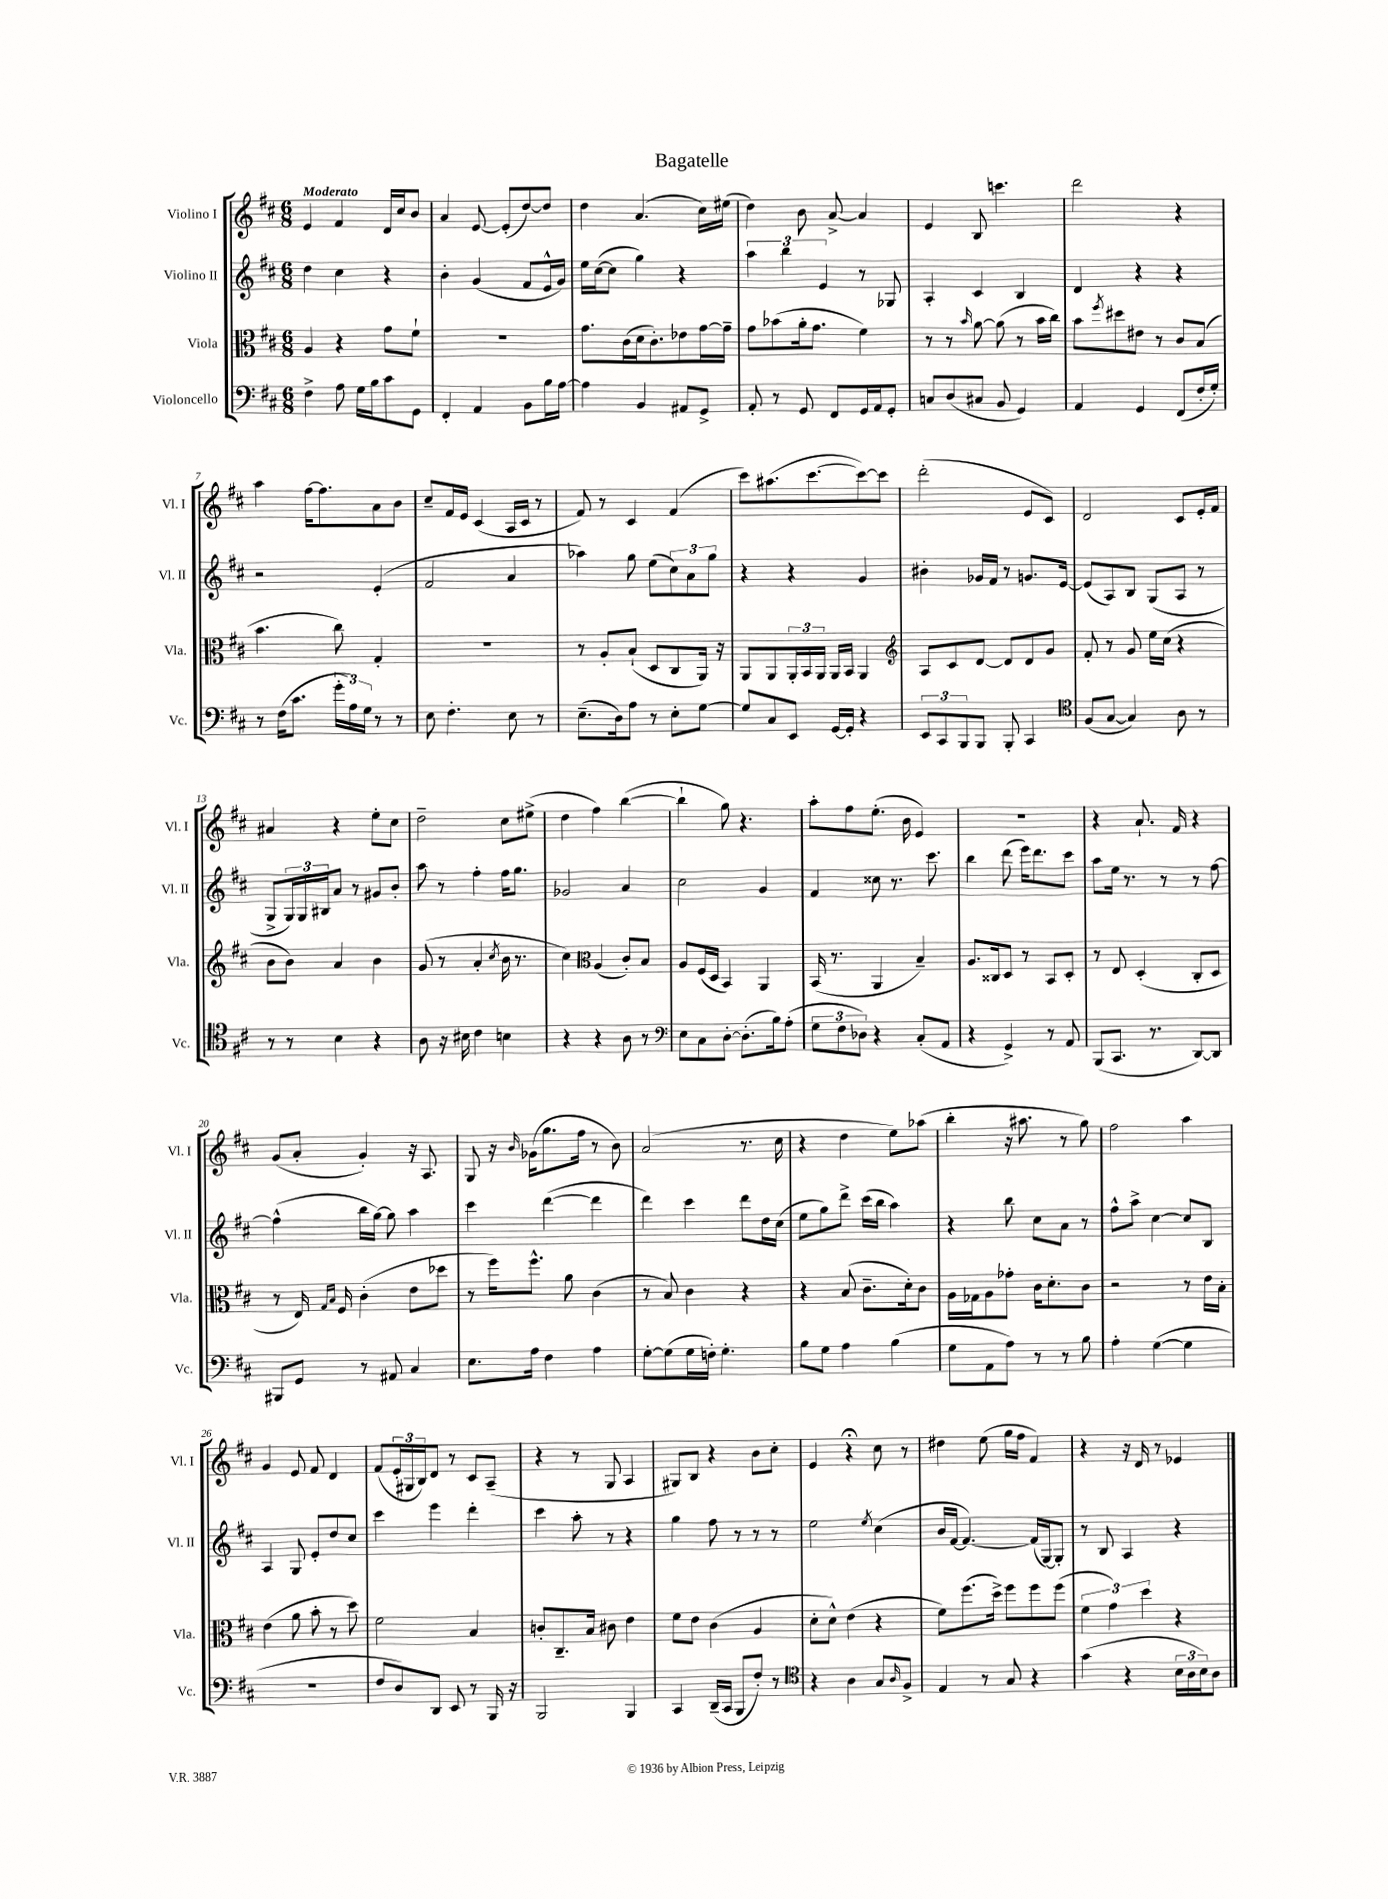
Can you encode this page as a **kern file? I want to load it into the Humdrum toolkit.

**kern	**kern	**kern	**kern
*staff4	*staff3	*staff2	*staff1
*clefF4	*clefC3	*clefG2	*clefG2
*k[f#c#]	*k[f#c#]	*k[f#c#]	*k[f#c#]
*M6/8	*M6/8	*M6/8	*M6/8
4F#^\	4A/	4dd\	4e/
8A\	4r	4cc#\	4f#/
16G\LL	.	.	.
16B\J	.	.	.
8c#\	8g\L	4r	16d/LL
.	.	.	16cc#/J
8GG\J	8f#`\J	.	8b/J
=	=	=	=
4FF#'/	2.r	4b'\	4a/
4AA/	.	(4g/	[8e/
.	.	.	(8e'/]L
8BB\L	.	8f#/L	[8dd/)
16B\L	.	16e^^/L	8dd/]J
[16A\JJ	.	16g/JJ)	.
=	=	=	=
4A\]	8.g\L	16ee\LL	4dd\
.	.	([16cc#\J	.
.	.	8cc#\]J	.
.	(16c#\L	.	.
4BB/	16d\J	4gg\)	(4.a/
.	8.c#'\)	.	.
8AA#/L	8e-\	4r	.
8GG^/J	[16g\L	.	16cc#\LL)
.	16g~\]JJ	.	(16ee#\JJ
=	=	=	=
8AA'/	8g\L	6aa\	4dd\)
8r	(8b-\	.	.
.	.	6bb\	.
8GG/	16a'\k	.	8b\
.	8.g\J	.	.
.	.	6e/	.
8FF#/L	.	.	[8a^/
16GG/L	4f#\)	8r	4a/]
16AA/J	.	.	.
8GG'/J	.	8G-/	.
=	=	=	=
8C/L	8r	4A'/	4e/
(8D/	8r	.	.
.	16qqb/	.	.
8C#/J	[8a\	4c#/	8B/
8BB/	(8a\]	.	4.ccc\
4GG/)	8r	4B/	.
.	16b\LL	.	.
.	16cc#\JJ)	.	.
=	=	=	=
4AA/	8b\L	4d/	2ddd\
.	8qff#/	.	.
.	8dd#\	.	.
4GG/	8e#\J	4r	.
.	8r	.	.
(8FF#/L	8c#/L	4r	4r
16F#'/L	(8B/J	.	.
16G'/JJ)	.	.	.
=	=	=	=
8r	4.b\	2r	4aa\
(16F#\LK	.	.	.
8.c#\J	.	.	.
.	.	.	[16ff#\LK
.	.	.	8.ff#\]
24g'\LL	8cc#\)	.	.
24A\)	.	.	.
24G\JJ	.	.	.
8r	4G'/	(4e'/	8a\
8r	.	.	8b\J
=	=	=	=
8E\	2.r	2f#/	8cc#~/L
4.F#'\	.	.	16f#/L
.	.	.	16e/JJ
.	.	.	(4c#/
8E\	.	4a/	16A/LL
.	.	.	16c#/JJ
8r	.	.	8r
=	=	=	=
(8.E~\L	8r	4aa-\)	8f#/)
.	8A'/L	.	8r
16D\k)	.	.	.
8A\J	(8B`/J	8gg\	4c#/
8r	8D/L	(8ee\L	.
8E'\L	8C#/	12cc#\)	(4f#/
.	.	12a\	.
[8G\J	16AA/Jk)	.	.
.	.	12gg\J	.
.	16r	.	.
=	=	=	=
8G/]L	8AA/L	4r	8ccc#\L)
8C#/	8AA/	.	(8.aa#\
8EE/J	24AA'/L	4r	.
.	24BB/	.	.
.	.	.	[8.ccc#\
.	24AA/JJ	.	.
[16GG/LL	16AA/LL	.	.
16GG'/]JJ	16BB/JJ	.	.
4r	4AA/	4g/	8ccc#\_)
.	.	.	8ccc#\]J
=	=	=	=
*	*clefG2	*	*
12EE/L	8A/L	4b#'\	(2ddd'\
12CC#/	.	.	.
.	8c#/	.	.
12BBB/	.	.	.
8BBB/J	[8d/J	16g-/LL	.
.	.	16f#/JJ	.
8BBB'/	8d/]L	8r	.
4CC#/	8d/	8.g/L	8e/L
.	8g/J	.	8c#/J)
.	.	[16e/Jk	.
=	=	=	=
*clefC4	*	*	*
(8F#/L	8f#'/	(8e/]L	2d/
[8G/J	8r	8A/)	.
4G/])	8g/	8B/J	.
.	16ee\LL	(8G/L	.
.	(16cc#\JJ	.	.
8A\	4r	8A/J	8c#/L
8r	.	8r	16e'/L
.	.	.	16f#/JJ
=	=	=	=
8r	8b\L	8G^/L	4a#/
8r	8b\J)	24G/L)	.
.	.	24G/	.
.	.	24B#/J	.
4B\	4a/	8a/J	4r
.	.	8r	.
4r	4b\	8g#/L	8ee'\L
.	.	8b'/J	8cc#\J
=	=	=	=
8A\	(8g/	8aa\	2dd~\
16r	8r	8r	.
16B#\	.	.	.
4c#\	4a'/	4ff#'\	.
.	8qcc#/	.	.
4B\	16b\	16ff#\LK	8cc#\L
.	8.r	8.gg\J	.
.	.	.	(8ee#^\J
=	=	=	=
4r	4cc#\)	2g-/	4dd\
*	*clefC3	*	*
4r	(4A/	.	4ff#\)
8A\	8c#'/L)	4a/	([4bb\
8r	8B/J	.	.
=	=	=	=
*clefF4	*	*	*
8E\L	8A/L	2cc#\	4bb`\]
8C#\	(16F#/L	.	.
.	16D/JJ	.	.
[8D'\J	4BB/)	.	8gg\)
(8.D'\]L	.	.	4.r
.	4AA/	4g/	.
16B\k)	.	.	.
(8A'\J	.	.	.
=	=	=	=
12G\L	(16BB/	4f#/	8aa'\L
.	8.r	.	.
12F#\	.	.	.
.	.	.	8ff#\
12D-\J)	.	.	.
4r	4AA/	8cc##\	(8.ee'\J
.	.	8.r	.
.	.	.	16b\
(8C#'/L	4B~/)	.	4e/)
.	.	8.ccc#\	.
8AA/J	.	.	.
=	=	=	=
4r	8.A/L	4bb\	2.r
.	16C##/k	.	.
4GG^/)	8D/J	(8ddd\	.
.	8r	16eee\LK)	.
.	.	8.ddd\	.
8r	8BB/L	.	.
8AA/	8D'/J	8ccc#\J	.
=	=	=	=
(8BBB/L	8r	8aa\L	4r
8.CC#/J	8E/	16ee\Jk	.
.	.	8.r	.
.	(4D'/	.	8.a`/
8.r	.	.	.
.	.	8r	.
.	.	.	16f#/
[8DD/L)	8C#'/L	8r	4r
8DD/]J	8D/J	[8ff#\	.
=	=	=	=
8BBB#/L	8r	(4ff#^^\]	(8g/L
8GG/J	16E/)	.	8a'/J
.	16qqG/LL	.	.
.	16qqB/JJ	.	.
.	16F#/	.	.
8r	(4c#'\	16bb\LL	4g'/)
.	.	[16gg\JJ)	.
8AA#/	.	8gg\]	.
4C#/	8e\L	4aa\	16r
.	.	.	8.A/
.	8dd-\J	.	.
=	=	=	=
8.E\L	8r	4ccc#\	8G/
.	16ff#\LK)	.	16r
.	.	.	16qqb/
16A\Jk	8.ff#^^\J	.	(16g-\LK
4F#\	.	([4ddd\	8.gg\
.	8a\	.	.
.	.	.	16ff#\Jk
4A\	(4c#\	4ddd\]	8r
.	.	.	8b\)
=	=	=	=
[8G'\L	8r	4ddd\)	(2a/
(8G\]	8B/)	.	.
16G\L	4c#\	4ccc#\	.
16F'\JJ)	.	.	.
4.G'\	.	.	.
.	4r	8ddd\L	8.r
.	.	16dd\L	.
.	.	(16cc#\JJ	16cc#\
=	=	=	=
8B\L	4r	8ee\L	4r
8G\J	.	8gg\)	.
4A\	(8B/	8ddd^\J	4dd\
.	8.c#~\L	(16ccc#\LL	.
.	.	16bb\JJ	.
(4B\	.	4aa\)	8ee\L)
.	16d'\k)	.	.
.	8c#\J	.	(8aa-\J
=	=	=	=
8G\L	16A\LL	4r	4bb'\
.	16G-\J	.	.
8AA\	8A\	.	.
8A\J)	8g-'\J	8bb\	16r
.	.	.	8.aa#\
8r	16c#\LK	8cc#\L	.
.	8.d'\	.	.
8r	.	8a\J	8r
8B\	8c#\J	8r	8gg\)
=	=	=	=
4A'\	2r	8ff#^^\L	2ff#\
.	.	8aa^\J	.
([4G\	.	[4cc#\	.
4G\]	8r	8cc#/]L	4aa\
.	16e\LL	8B/J	.
.	16B'\JJ	.	.
=	=	=	=
2.r	(4e\	4A/	4g/
.	8a\	8G/	8e/
.	8b'\	8e'/L	8f#/
.	8r	8dd/	4d/
.	8dd\)	8cc#/J	.
=	=	=	=
8F#/L	2f#\	4ccc#\	(8f#/L
8D/)	.	.	24e'/L
.	.	.	24G#/
.	.	.	24B/J)
8DD/J	.	4eee\	8d/J
8EE/	.	.	8r
8r	4B/	4ddd'\	8c#/L
16BBB/	.	.	(8A~/J
16r	.	.	.
=	=	=	=
2BBB/	8c'/L	4ccc#\	4r
.	8.C#~/	.	.
.	.	8aa'\	8r
.	16B/Jk	.	.
.	8c#\	8r	8G/
4BBB/	4e\	4r	4A/
=	=	=	=
4CC#/	8f#\L	4gg\	8G#/L)
.	8e\J	.	8B/J
(16DD~/LL	(4c#\	8ff#\	4r
16CC#/JJ	.	.	.
8BBB/L	.	8r	.
8F#'/J)	4A/	8r	8b\L
8r	.	8r	8cc#'\J
=	=	=	=
*clefC4	*	*	*
4r	8d'\L	2ee\	4e/
.	8d^^\J)	.	.
4A\	(4e\	.	4r;
.	.	8qee/	.
8G/L	4r	(4cc#\	8cc#\
16qqA/	.	.	.
8F#^/J	.	.	8r
=	=	=	=
4E/	8f#\L)	16b/LL	4dd#\
.	.	[16f#/JJ	.
.	(8.ff#\	4.f#/_)	.
8r	.	.	(8ee\
.	16dd^\Jk)	.	.
8G/	8ff#\L	.	16gg\LL
.	.	.	16ff#\JJ
4r	8ff#\	(16f#/]LL	4f#/)
.	.	[16G/J)	.
.	(8ff#\J	8G'/]J	.
=	=	=	=
(4g\	6f#\	8r	4r
.	.	8B/	.
.	6g\)	.	.
4r	.	4A/	16r
.	.	.	16d/
.	6dd\	.	.
.	.	.	8r
24B\LL	4r	4r	4e-/
24A\	.	.	.
24B\J)	.	.	.
8A\J	.	.	.
==	==	==	==
*-	*-	*-	*-
